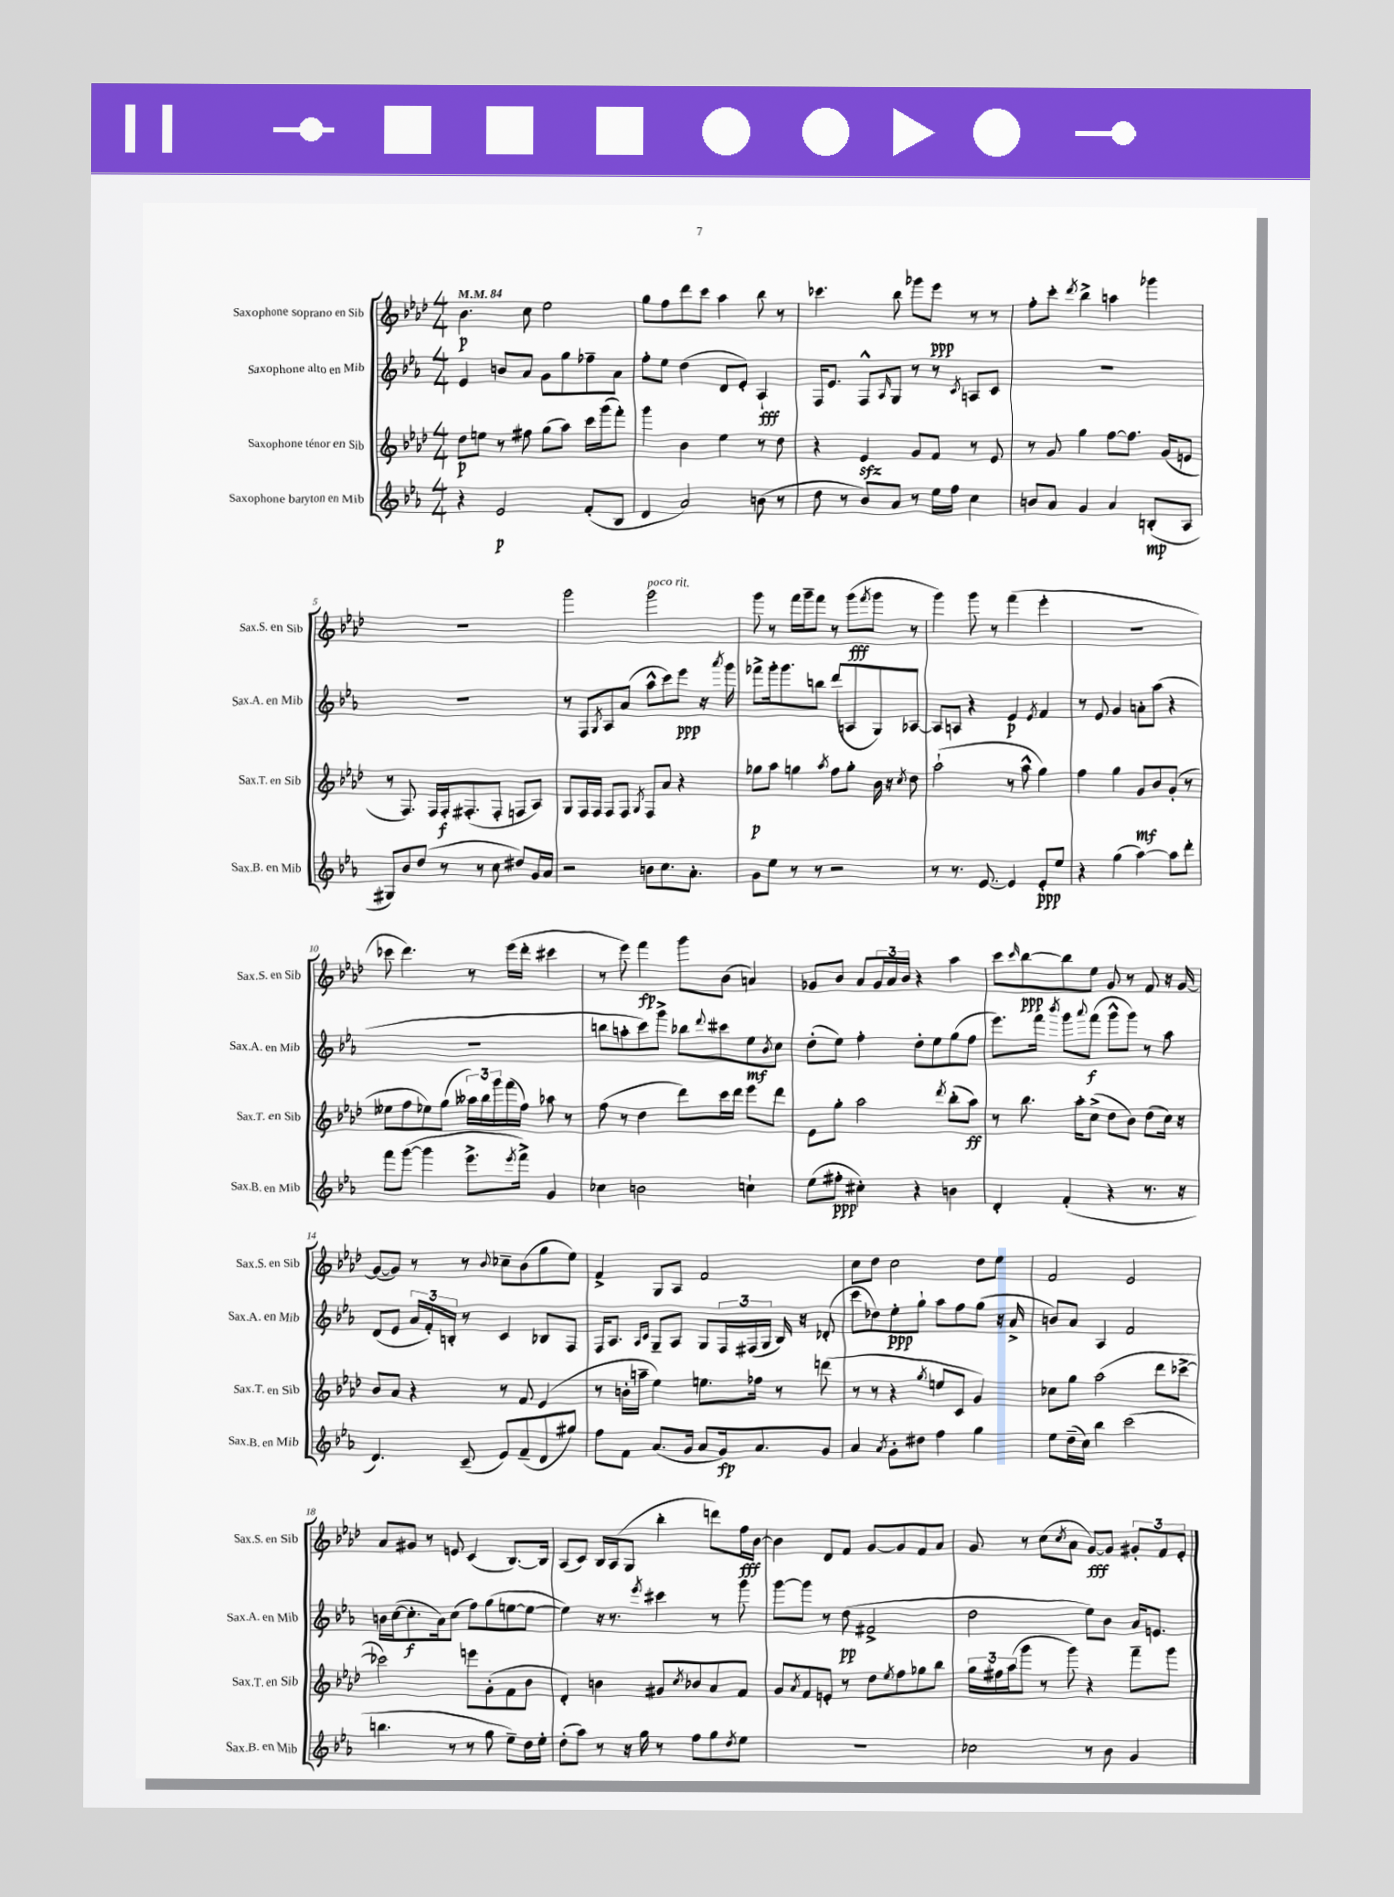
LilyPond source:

<<
\new StaffGroup <<
\new Staff = "s0" \with { instrumentName = "Saxophone soprano en Sib" shortInstrumentName = "Sax.S. en Sib" } {
    \clef treble \key aes \major \numericTimeSignature \time 4/4 \tempo 4 = 84
    bes'4.\p c''8 ees''2 |
    g''8 f''8 des'''8 c'''8 aes''4 bes''8 r8 |
    ces'''4. bes''8 ges'''8 ees'''8\ppp r8 r8 |
    f''8-. c'''8-. \acciaccatura { des'''8 } bes''4-> a''4 ges'''4 |
    R1 |
    g'''2 g'''2^\markup { \italic "poco rit." } |
    g'''8 r8 f'''16 g'''16-- f'''8 r8 g'''8\fff( \acciaccatura { f'''8 } g'''8 r8 |
    g'''4) g'''8 r8 f'''4( ees'''4-. |
    R1 |
    ces'''8 des'''4.) r8 ees'''16( des'''16-. cis'''4 |
    r8 ees'''8) f'''4\fp g'''8 bes'8( a'4) |
    ges'8 bes'8 aes'8 \tuplet 3/2 { ges'16 aes'16 bes'16 } r4 aes''4 |
    c'''8 \grace { c'''16 } bes''8~\ppp bes''8 ees''8 g'8 r8 f'8 r16 g'16~ |
    g'8~( g'8) r8 r8 \appoggiatura { bes'8 } ces''8-- bes'8( g''8 ees''8) |
    f'4-> g8 aes8 f'2 |
    c''8 des''8 c''2 des''8 ees''8 |
    f'2 ees'2 |
    aes'8 gis'8 r8 e'8 c'4( bes8.~) bes16 |
    aes8( c'8) bes16 aes16( g8 bes''4-. d'''8) f''16\fff bes'16~ |
    bes'4 des'8 f'8 g'8~ g'8 f'8 aes'8 |
    g'8 r8 c''8( \acciaccatura { c''8 } aes'8 g'8~\fff) g'8 \tuplet 3/2 { gis'8-. f'8 ees'8-. } \bar "|." |
}
\new Staff = "s1" \with { instrumentName = "Saxophone alto en Mib" shortInstrumentName = "Sax.A. en Mib" } {
    \clef treble \key ees \major \numericTimeSignature \time 4/4
    ees'4 b'8 aes'8 g'8 g''8 fes''8-- aes'8 |
    f''8-. ees''8 d''4( d'8 ees'8-.) aes4-!\fff |
    f16 ees'8. f8-^ \grace { aes16 } g8 r8 r8 \acciaccatura { c'8 } a8 c'8 |
    R1 |
    R1 |
    r8 f8 \acciaccatura { g8 } aes8 aes'8( aes''8-^ c'''8) ees'''8\ppp r16 \acciaccatura { aes'''8 } g'''16 |
    fes'''8-> g'''16-. g'''8. b''8 d'''8( a8 g8) aes8~ |
    aes8 a8 r4 ees'4\p \acciaccatura { ees'8 } f'4 |
    r8 ees'8 g'4 a'8-. aes''8( r4 |
    R1 |
    b''8 a''8-. c'''8) g'''8-> bes''8 \appoggiatura { d'''8 } cis'''8 ees''8\mf \acciaccatura { bes'8 } c''8 |
    d''8-.( ees''8) f''4-. d''8-. ees''8 g''8( f''8 |
    ees'''8.) f'''16 \acciaccatura { bes'''8 } g'''8 \appoggiatura { aes'''8 } f'''8\f( g'''8-^ g'''8) r8 aes''8 |
    d'8( ees'8 \tuplet 3/2 { aes'16 f'16-.) b16-. } r8 c'4 bes8 f8 |
    f16 aes8. \grace { aes16 c'16 } g8-- aes8 g8 \tuplet 3/2 { f16 fis16( g16 } bes16) r16 des'8-.( |
    c'''8 des''8) ees''8-.\ppp g''8-! aes''8 f''8 g''8( r16 aes'16-> |
    b'8) aes'8 aes4 f'2 |
    b'16 c''16~( c''8.-.\f aes'16) c''8( f''8) g''8( e''8~ e''8~ |
    e''4) r16 r8. \acciaccatura { ees'''8 } cis'''4 r8 g'''8 |
    g'''8~ g'''8 r8 d''8\pp( fis'2-> |
    d''2 ees''8) bes'8 aes'16 e'8. \bar "|." |
}
\new Staff = "s2" \with { instrumentName = "Saxophone ténor en Sib" shortInstrumentName = "Sax.T. en Sib" } {
    \clef treble \key aes \major \numericTimeSignature \time 4/4
    des''8\p e''8 r8 fis''8 g''8( aes''8) c'''16 g'''16( f'''8-.) |
    g'''4 bes'4 ees''4 r8 des''8 |
    r4 ees'4\sfz g'8 f'8 r8 ees'8 |
    r8 g'8 g''4 f''8~ f''8. g'16( e'8 |
    r8 f8.) f16 f16-.\f fis8.-.( fis8-. f8 aes8) |
    g8 f16 f16 f8 f8 \acciaccatura { g8 } f8 aes'8 r4 |
    ges''8\p aes''8 g''4 \acciaccatura { aes''8 } f''8 g''8-. bes'16 r16 \acciaccatura { c''8 } des''8 |
    aes''2-!( r8 aes''8-^ g''4) |
    f''4 g''4 g'8\mf bes'8 g'8-.( r8 |
    eeses''8 f''8 ees''8) g''8( \tuplet 3/2 { aeses''16) bes''16 g'''16 } f'''16( f''16) aes''8 r8 |
    f''8( r8 des''4 des'''8) c'''16 des'''16 ees'''8 des'''8 |
    ees'8 g''8-. aes''2 \acciaccatura { des'''8 } bes''8-.( aes''8\ff) |
    r8 bes''8. aes''16-. c''8->( des''8 bes'8) des''8( c''16) r16 |
    bes'8 aes'8 r4 r8 f'8 ees'4( |
    r8 b'16-. a''16-- ees''4) e''8. fes''16 r8 d'''8( |
    r8 r8 r4 \acciaccatura { g''8 } e''8 c'8 g'4) |
    ces''8 g''8 aes''2( des'''8 ces'''8~-> |
    ces'''2) e'''8 g'8-.( f'8 bes'8 |
    des'4-.) b'4 gis'8 \acciaccatura { c''8 } bes'8 aes'8 f'8 |
    g'8 \acciaccatura { aes'8 } f'8 e'8-. r8 des''8 \acciaccatura { ees''8 } f''8 ges''8 bes''8 |
    \tuplet 3/2 { g''16 fis''16 aes''16( } g'''8 r8 g'''8) r4 f'''8-- g'''8 \bar "|." |
}
\new Staff = "s3" \with { instrumentName = "Saxophone baryton en Mib" shortInstrumentName = "Sax.B. en Mib" } {
    \clef treble \key ees \major \numericTimeSignature \time 4/4
    r4 ees'2\p f'8-.( bes8 |
    d'4 aes'2) b'8( r8 |
    d''8 r8 bes'8) aes'8 r8 ees''16 f''16 c''4 |
    b'8 aes'8 g'4 aes'4 b8-.\mp( aes8 |
    gis8) bes'8 d''8( r8 r8 c''8 dis''8) g'16 aes'16 |
    r2 b'8 c''8. aes'8.-. |
    g'8 ees''8 r8 r8 r2 |
    r8 r8. ees'8.~ ees'4 ees'8-.\ppp ees''8 |
    r4 g''4( aes''4~) aes''8 d'''8-. |
    f'''8 g'''8~( g'''4 ees'''8.-> \acciaccatura { ees'''8 } f'''16->) g'4 |
    ces''4 b'2 c''4-! |
    ees''8( fis''8-.\ppp cis''4-.) r4 b'4 |
    d'4-. f'4-.( r4 r8. r16 |
    d'4.) c'8--( ees'8) f'8--( d'8 gis''8) |
    f''8 f'8 aes'8.( g'16 aes'8 g'16\fp) aes'8. g'8 |
    aes'4 \acciaccatura { aes'8 } g'8-. dis''8 f''4 g''4 |
    ees''8 d''16--( c''16) bes''4 c'''2( |
    b''4. r8 r8 g''8 ees''8--) d''16 ees''16-. |
    d''8-.( aes''8) r8 r16 g''16 r8 f''8 g''8 \acciaccatura { d''8 } ees''8 |
    R1 |
    ces''2 r8 bes'8 g'4 \bar "|." |
}
>>
>>
